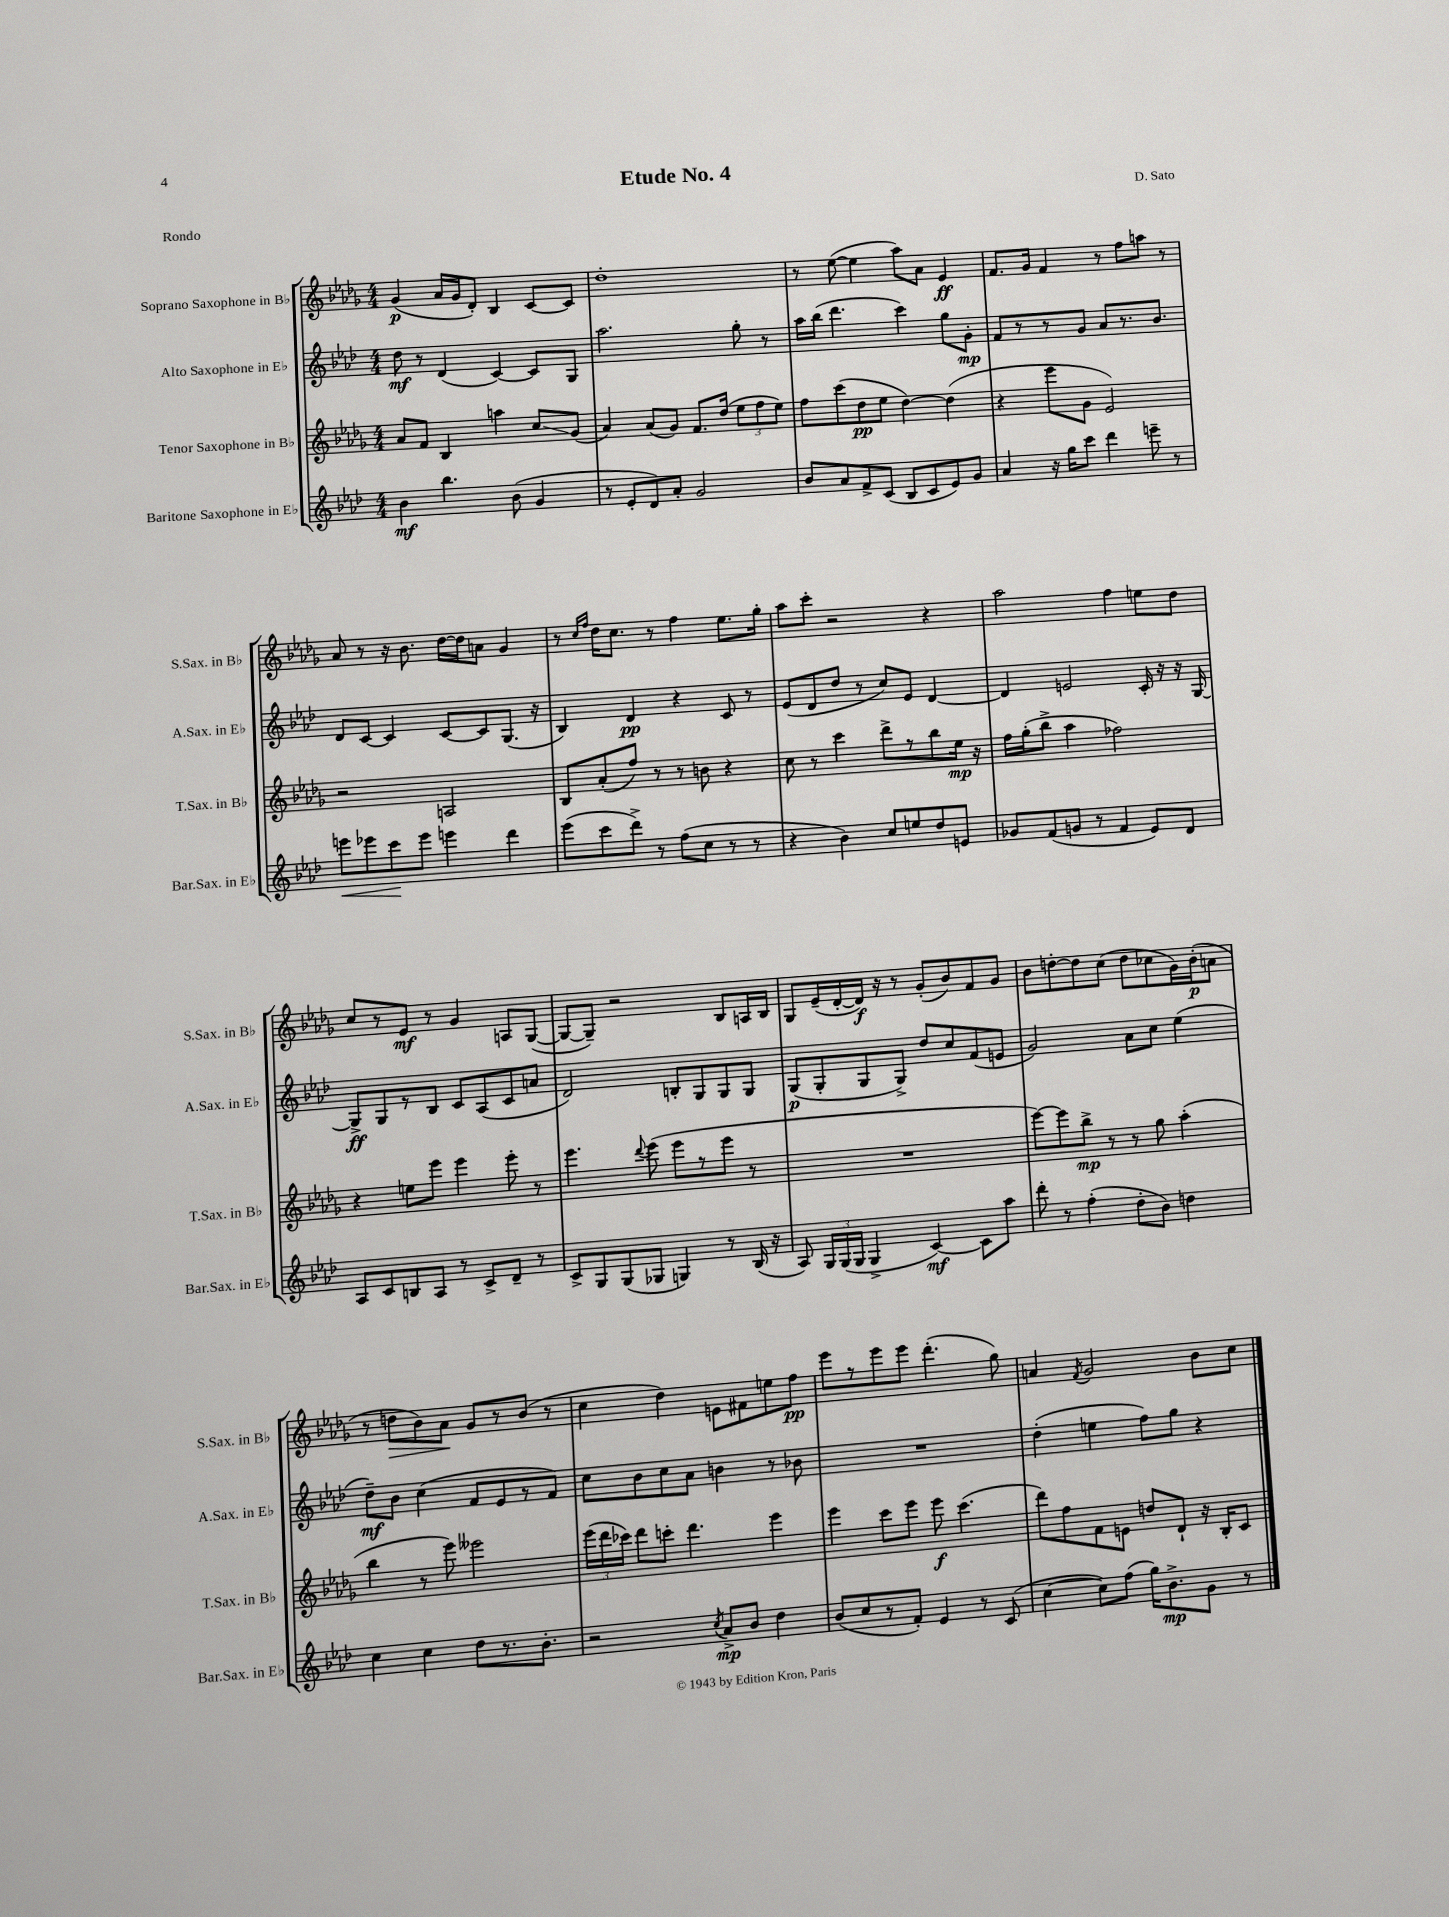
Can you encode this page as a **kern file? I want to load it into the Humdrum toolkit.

**kern	**kern	**kern	**kern
*staff4	*staff3	*staff2	*staff1
*clefG2	*clefG2	*clefG2	*clefG2
*k[b-e-a-d-]	*k[b-e-a-d-g-]	*k[b-e-a-d-]	*k[b-e-a-d-g-]
*M4/4	*M4/4	*M4/4	*M4/4
4b-	8a-	8dd-	(4g-
.	8f	8r	.
4.bb-	4B-	(4d-	16a-
.	.	.	16g-
.	.	.	8d-')
.	4aa	[4c)	4B-
(8b-	.	.	.
4g	8cc	8c]	[8c
.	(8g-	8G	8c]
=	=	=	=
8r	4a-)	2.aa-	1dd-'
8e-'	.	.	.
8d-)	(8a-	.	.
8a-'	8g-)	.	.
2g	8.f	.	.
.	(16dd-	.	.
.	12ee-	8gg'	.
.	12ff	.	.
.	.	8r	.
.	12ee-)	.	.
=	=	=	=
8b-	8ff	16aa-	8r
.	.	(16bb-	.
8a-	(8ccc	4.ddd-	([8ee-
8f^	8dd-	.	4ee-]
(8c	8ee-	.	.
8B-	[4dd-)	4ccc)	8aa-)
8c	.	.	8a-
8e-)	(4dd-]	8gg	4e-
8g	.	8g'	.
=	=	=	=
4a-	4r	8f	8.f
.	.	8r	.
.	.	.	16g-
16r	8eee-	8r	4f
16gg	.	.	.
8ccc	8g-	8g	.
4ddd-	2e-)	8a-	8r
.	.	8.r	8ff
8eee~	.	.	8aa
.	.	8.b-	.
8r	.	.	8r
=	=	=	=
8eee	2r	8d-	8a-
8eee-	.	[8c	8r
8ccc	.	4c]	16r
.	.	.	8.b-
8eee-	.	.	.
4eee	2A	[8c	[16dd-
.	.	.	16dd-]
.	.	8c]	8a
4ddd-	.	(8.G	4g-
.	.	16r	.
=	=	=	=
(8eee-	8B-	4B-)	8r
.	.	.	16qqcc
.	.	.	16qqff
8ccc	(8a-'	.	16dd-
.	.	.	8.cc
8ddd-^)	8ff)	4d-	.
8r	8r	.	8r
(8ff	8r	4r	4ff
8cc	8b	.	.
8r	4r	8c	8.ee-
8r	.	8r	.
.	.	.	16gg-'
=	=	=	=
4r	8cc	(8e-	8aa-
.	8r	8d-	8ccc'
4b-)	4ccc	8dd-	2r
.	.	8r	.
8cc	8ddd-^	8cc)	.
8ee	8r	8e-	.
8dd-	8bb-	[4d-	4r
8e	16ee-	.	.
.	16r	.	.
=	=	=	=
8g-	16ff	4d-]	2aa-
.	(16gg-'	.	.
(8f	8bb-^	.	.
8g	4aa-	2e	.
8r	.	.	.
4f	2ff-)	.	4ff
8e-)	.	16c'	8ee
.	.	16r	.
8d-	.	16r	8dd-
.	.	[16G	.
=	=	=	=
8A-	4r	8G^]	8cc
8c	.	8G	8r
8B	8ee	8r	8e-
8A-	8eee-	8B-	8r
8r	4eee-	8c	4g-
8c^	.	(8A-	.
8d-~	8eee-'	8c	8A
8r	8r	8a	([8G-
=	=	=	=
8c^	4.eee-	2d-)	8G-_
8G	.	.	8G-~])
(8G	.	.	2r
.	8qqddd-	.	.
8G-	(8eee-	.	.
4G)	8eee-	8B'	.
.	8r	8G	.
8r	8eee-	8G	8B-
(16B-	8r	8G	16A
16r	.	.	16B-
=	=	=	=
8A-)	1r	(8G	8G-
24G	.	8G'	(16e-~
(24G	.	.	.
.	.	.	[16d-'
24G	.	.	.
4G^	.	8G	16d-])
.	.	.	16r
.	.	8G^)	8r
[4c)	.	8dd-	(8g-'
.	.	8cc	8b-)
8c]	.	(8f	8f
8aa-	.	8e	8g-
=	=	=	=
8ddd-'	[8eee-)	2g)	8b-
8r	8eee-]	.	[8dd'
(4ff'	8bb-^	.	8dd]
.	8r	.	(8cc
8dd-'	8r	8a-	8dd
8b-)	8gg-	8cc	8cc-
4dd	(4aa-'	(4ee-	16g-)
.	.	.	(16b-'
.	.	.	8a
=	=	=	=
4cc	4bb-	8dd-~)	8r
.	.	8b-	8dd
4cc	8r	(4cc	8b-)
.	8eee-)	.	8a-
8dd-	2eee--	8f	8g-
8.r	.	8e-	8r
.	.	8r	(8b-
8.b-'	.	.	.
.	.	8f)	8r
=	=	=	=
2r	(24eee-	8cc	4cc
.	24ddd-	.	.
.	24ccc-)	.	.
.	8ddd-	8b-	.
.	8ccc'	8cc	4dd-)
.	4.ddd-	8a-	.
8qcc	.	.	.
8a-^	.	4b	8e
8b-	.	.	8f#
4dd-	4eee-	8r	8ee
.	.	8b-	8ff
=	=	=	=
(8b-	4eee-	1r	8eee-
8cc	.	.	8r
8r	8ccc	.	8eee-
8f')	8eee-	.	8eee-
4e-	8eee-	.	(4.ddd-'
.	(4.ccc	.	.
8r	.	.	.
(8c	.	.	8gg-)
=	=	=	=
[4cc	8ddd-)	(4dd-'	4a
.	8ff	.	.
.	.	.	8qf
8cc])	8f	4ee	2g-
(8ff	8e	.	.
16gg)	8dd	8ff)	.
8.b-^	.	.	.
.	8d-`	8gg	.
8g	16r	4r	8b-
.	16B-'	.	.
8r	8c	.	8cc
==	==	==	==
*-	*-	*-	*-
